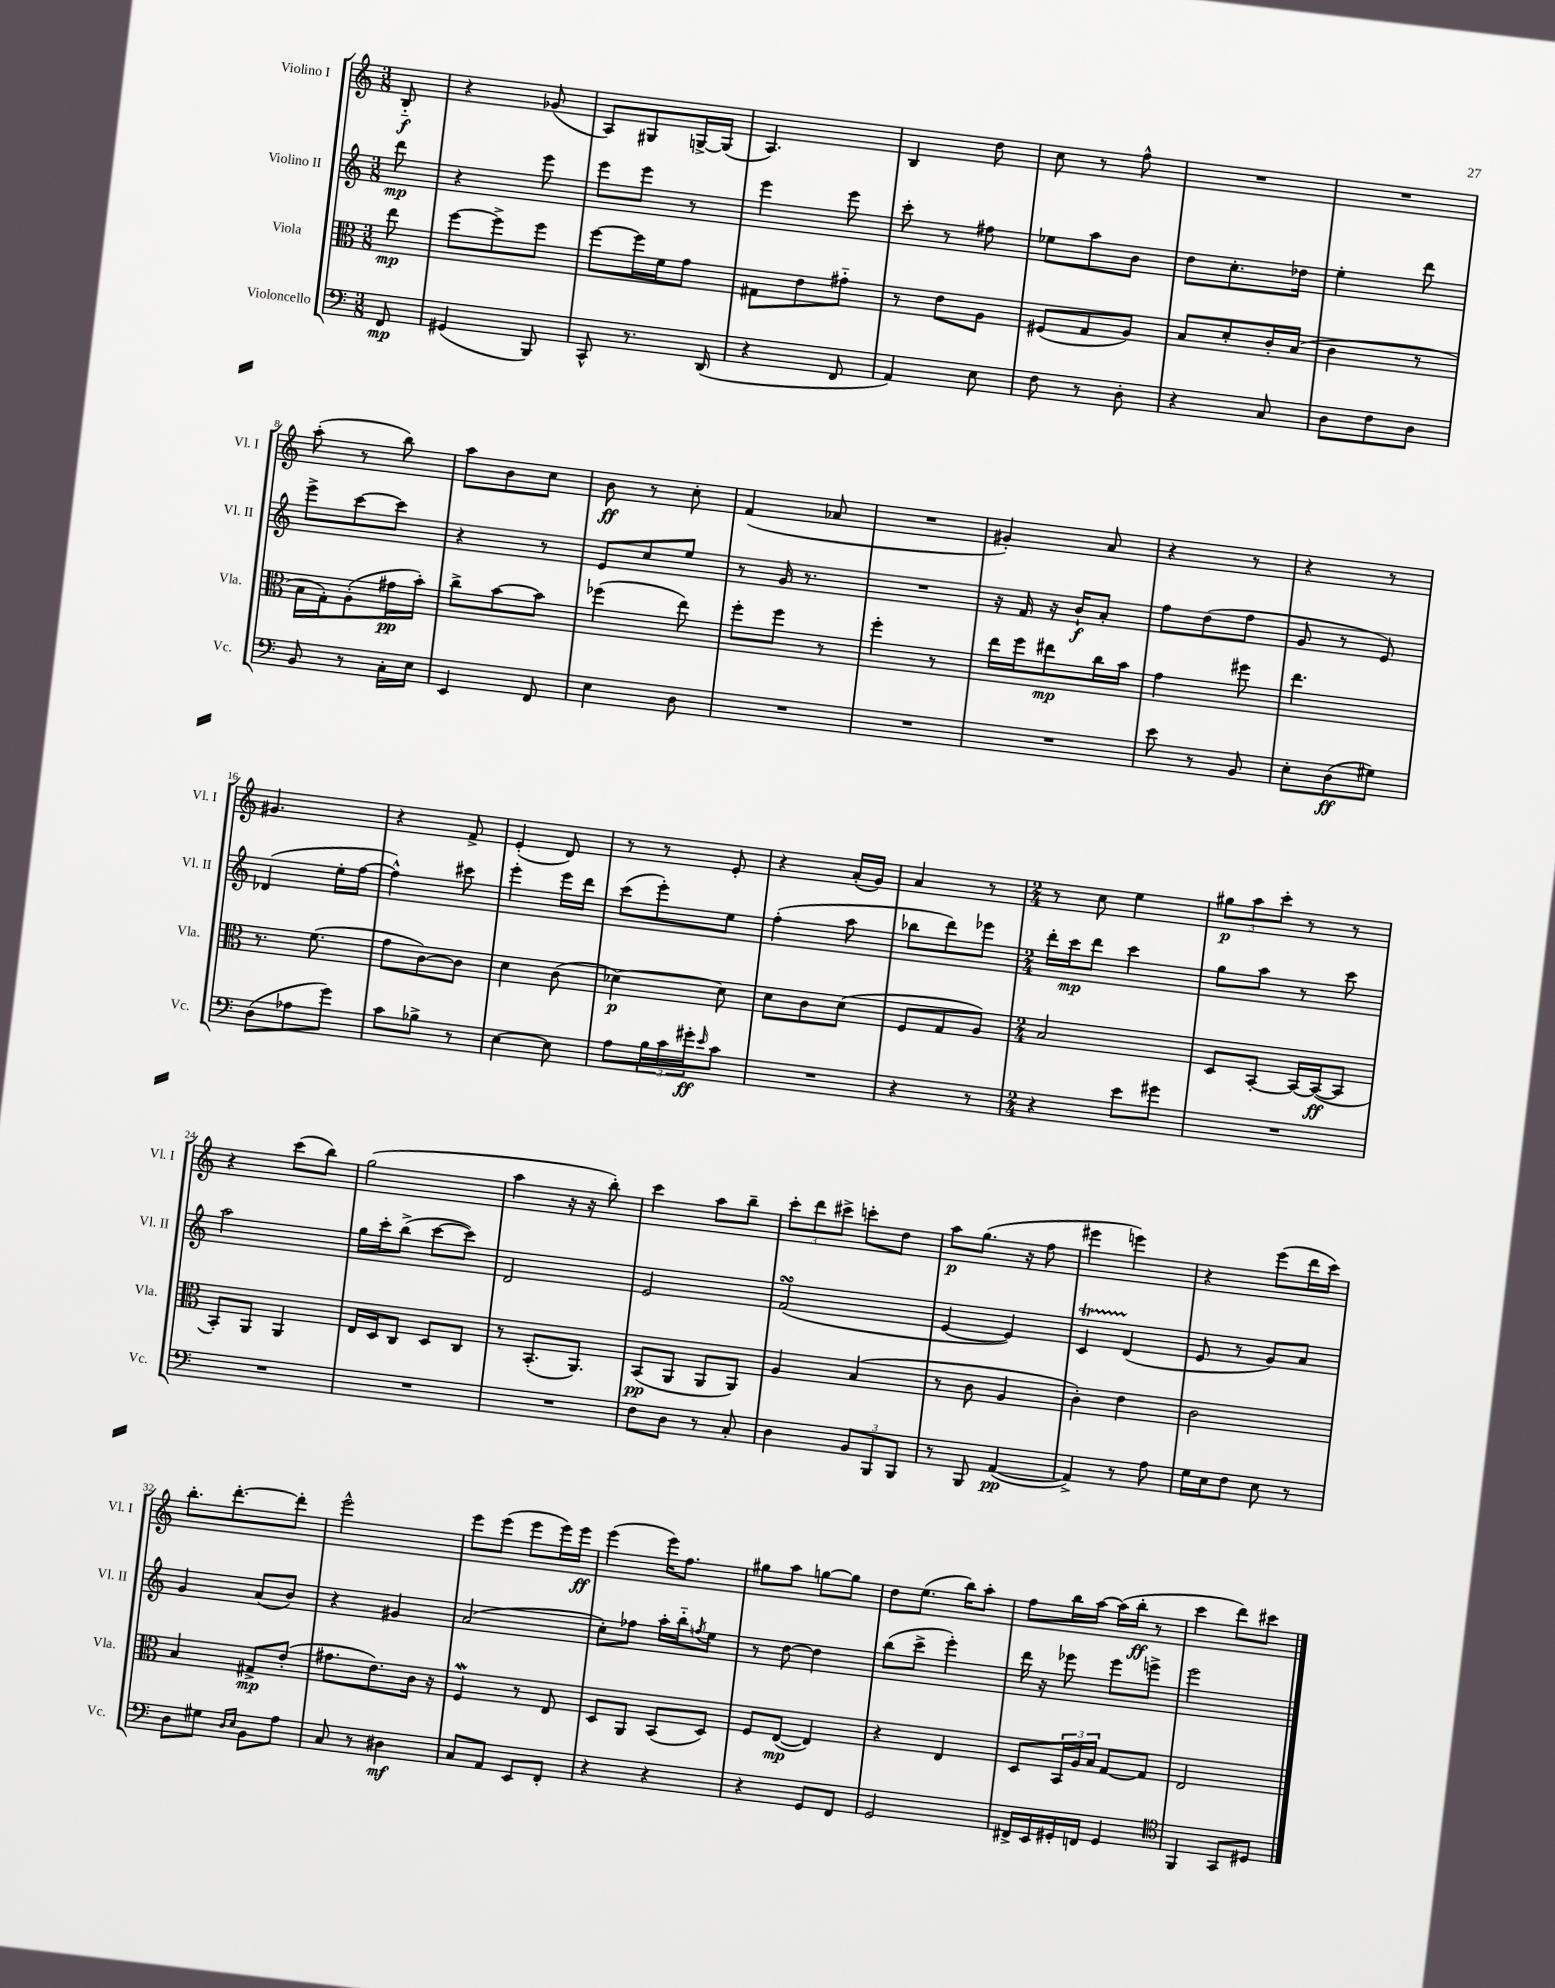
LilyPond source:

<<
\new StaffGroup <<
\new Staff = "s0" \with { instrumentName = "Violino I" shortInstrumentName = "Vl. I" } {
    \clef treble \key c \major \numericTimeSignature \time 3/8 \partial 8
    b8-_\f |
    r4 ges'8( |
    a8) gis8 g16~-> g16( |
    a4.) |
    b4 d''8 |
    c''8 r8 f''8-^ |
    R4. |
    R4. |
    a''8-.( r8 b''8) |
    a''8 b'8 c''8 |
    b'8\ff r8 c''8-. |
    f'4( aes'8 |
    R4. |
    gis'4-.) a'8 |
    r4 r8 |
    r4 r8 |
    gis'4. |
    r4 f'8-> |
    e'4-.( d'8) |
    r8 r8 e'8-. |
    r4 a'16-.( g'16) |
    a'4 r8 |
    \numericTimeSignature \time 2/4 r8 c''8 e''4 |
    \tuplet 3/2 { gis''8\p a''8 c'''8-. } r8 r8 |
    r4 c'''8( b''8) |
    g''2( |
    a''4 r16 r16 b''8-.) |
    c'''4 a''8 b''8-- |
    \tuplet 3/2 { c'''8-. d'''8 cis'''8-> } c'''8-. d''8 |
    a''8\p g''8.( r16 f''8 |
    eis'''4 e'''4) |
    r4 e'''8( d'''16 c'''16) |
    b''8.-. d'''8.~-. d'''8-. |
    e'''2-^ |
    e'''8 e'''8( e'''8 e'''16) e'''16\ff |
    e'''4( e'''16) f''8. |
    gis''8 a''8 g''8~ g''8 |
    d''8 e''8.( b''16) a''8-. |
    f''8 b''16 a''16~ a''16( b''16-.\ff r8 |
    c'''4 d'''8) cis'''8 \bar "|." |
}
\new Staff = "s1" \with { instrumentName = "Violino II" shortInstrumentName = "Vl. II" } {
    \clef treble \key c \major \numericTimeSignature \time 3/8 \partial 8
    d'''8\mp |
    r4 e'''8 |
    e'''8 e'''8 r8 |
    e'''4 e'''8 |
    c'''8-. r8 fis''8 |
    ees''8 a''8 b'8 |
    d''8 c''8.-. des''16 |
    e''4-. d'''8 |
    e'''8-> c'''8~ c'''8 |
    r4 r8 |
    e'8 c''8 e''8 |
    r8 g'16 r8. |
    R4. |
    r16 f'16 r16 b'16-!\f a'8-. |
    f''8 d''8( f''8 |
    g'8 r8 e'8) |
    des'4( e''16-. f''16~ |
    f''4-^) cis'''8 |
    e'''4-. e'''16 d'''16 |
    c'''8( e'''8-.) e''8 |
    f''4-.( a''8 |
    bes''8 d'''8) ees'''8 |
    \numericTimeSignature \time 2/4 d'''16-. c'''16\mp d'''8 c'''4 |
    g''8 a''8 r8 c'''8 |
    a''2 |
    g''16 c'''16-. b''8->( c'''8~ c'''8) |
    d'2 |
    e'2 |
    f'2\turn( |
    e'4~ e'4) |
    c'4\startTrillSpan d'4\stopTrillSpan( |
    e'8 r8 g'8) a'8 |
    g'4 a'8( b'8) |
    r4 gis'4 |
    a'2( |
    c''8-.) fes''8 a''16-. b''16-_ \acciaccatura { f''8 } e''8 |
    r8 d''8~ d''4 |
    b''8( c'''8-> e'''4-.) |
    d'''16 r16 ees'''8 ees'''8 e'''8-> |
    e'''2 \bar "|." |
}
\new Staff = "s2" \with { instrumentName = "Viola" shortInstrumentName = "Vla." } {
    \clef alto \key c \major \numericTimeSignature \time 3/8 \partial 8
    e''8\mp |
    f''8~ f''8-> f''8 |
    f''8~ f''16 f'16 g'8 |
    gis8 e'8 gis'8-_ |
    r8 e'8 a8 |
    fis8( g8 a8) |
    b8 d'8-. c'16-. b16( |
    c'4 r8 |
    b16 g16-.) a8-.( gis'16\pp b'16-.) |
    c''8-> b'8~ b'8 |
    fes''4( e''8) |
    f''8-. f''8 r8 |
    f''4-. r8 |
    e''16 f''16 eis''8\mp c''16 b'16 |
    g'4 fis''8 |
    e''4. |
    r8. f'8.( |
    g'8 c'8~) c'8 |
    d'4 c'8( |
    des'4~\p) des'8 |
    d'8 c'8 d'8( |
    f8 g8 a8) |
    \numericTimeSignature \time 2/4 b2 |
    d8 b,8~-. b,16~ b,16~\ff( b,8 |
    b,8-.) a,8 a,4 |
    e16 d16 c8 d8 c8 |
    r8 b,8.-.( a,8.) |
    b,8\pp( a,8 a,8 a,8) |
    a4 b4( |
    r8 c'8 a4 |
    c'4-.) e'4 |
    c'2 |
    b4 gis8->\mp e'8-.( |
    gis'8. e'8.) c'16 r16 |
    f4\mordent r8 e8 |
    d8 a,8 b,8( d8) |
    f8 e8~\mp( e4) |
    r4 e4 |
    d8 \tuplet 3/2 { b,16 a16 b16 } g8~ g8 |
    e2 \bar "|." |
}
\new Staff = "s3" \with { instrumentName = "Violoncello" shortInstrumentName = "Vc." } {
    \clef bass \key c \major \numericTimeSignature \time 3/8 \partial 8
    f,8\mp |
    gis,4( b,,8) |
    c,8-^ r8. d,16( |
    r4 f,8 |
    a,4) e8 |
    f8 r8 d8-. |
    r4 c8 |
    d8 f8 d8 |
    b,8 r8 c16-. e16 |
    e,4 f,8 |
    e4 d8 |
    R4. |
    R4. |
    R4. |
    e'8 r8 b,8 |
    e8-. d8\ff( gis8) |
    d8( aes8 g'8) |
    c'8 bes8-> r8 |
    e4~ e8 |
    a8 \tuplet 3/2 { b16 c'16 gis'16-.\ff } \grace { e'16 } c'8 |
    R4. |
    r4 r8 |
    \numericTimeSignature \time 2/4 r4 e'8 gis'8 |
    R2 |
    R2 |
    R2 |
    R2 |
    f8 d8 r8 c8-. |
    d4 \tuplet 3/2 { b,8 b,,8 b,,8 } |
    r8 b,,8 a,4~\pp( |
    a,4->) r8 a8 |
    g16 e16 f8 e8 r8 |
    d8 gis8 \grace { d16 e16 } b,8 a8 |
    c8 r8 dis4\mf |
    c8 a,8 e,8 f,8-. |
    r4 r4 |
    r4 g,8 f,8 |
    g,2 |
    fis,16-> e,16 gis,16-. f,16 gis,4 |
    \clef tenor f,4 g,8 dis8 \bar "|." |
}
>>
>>
